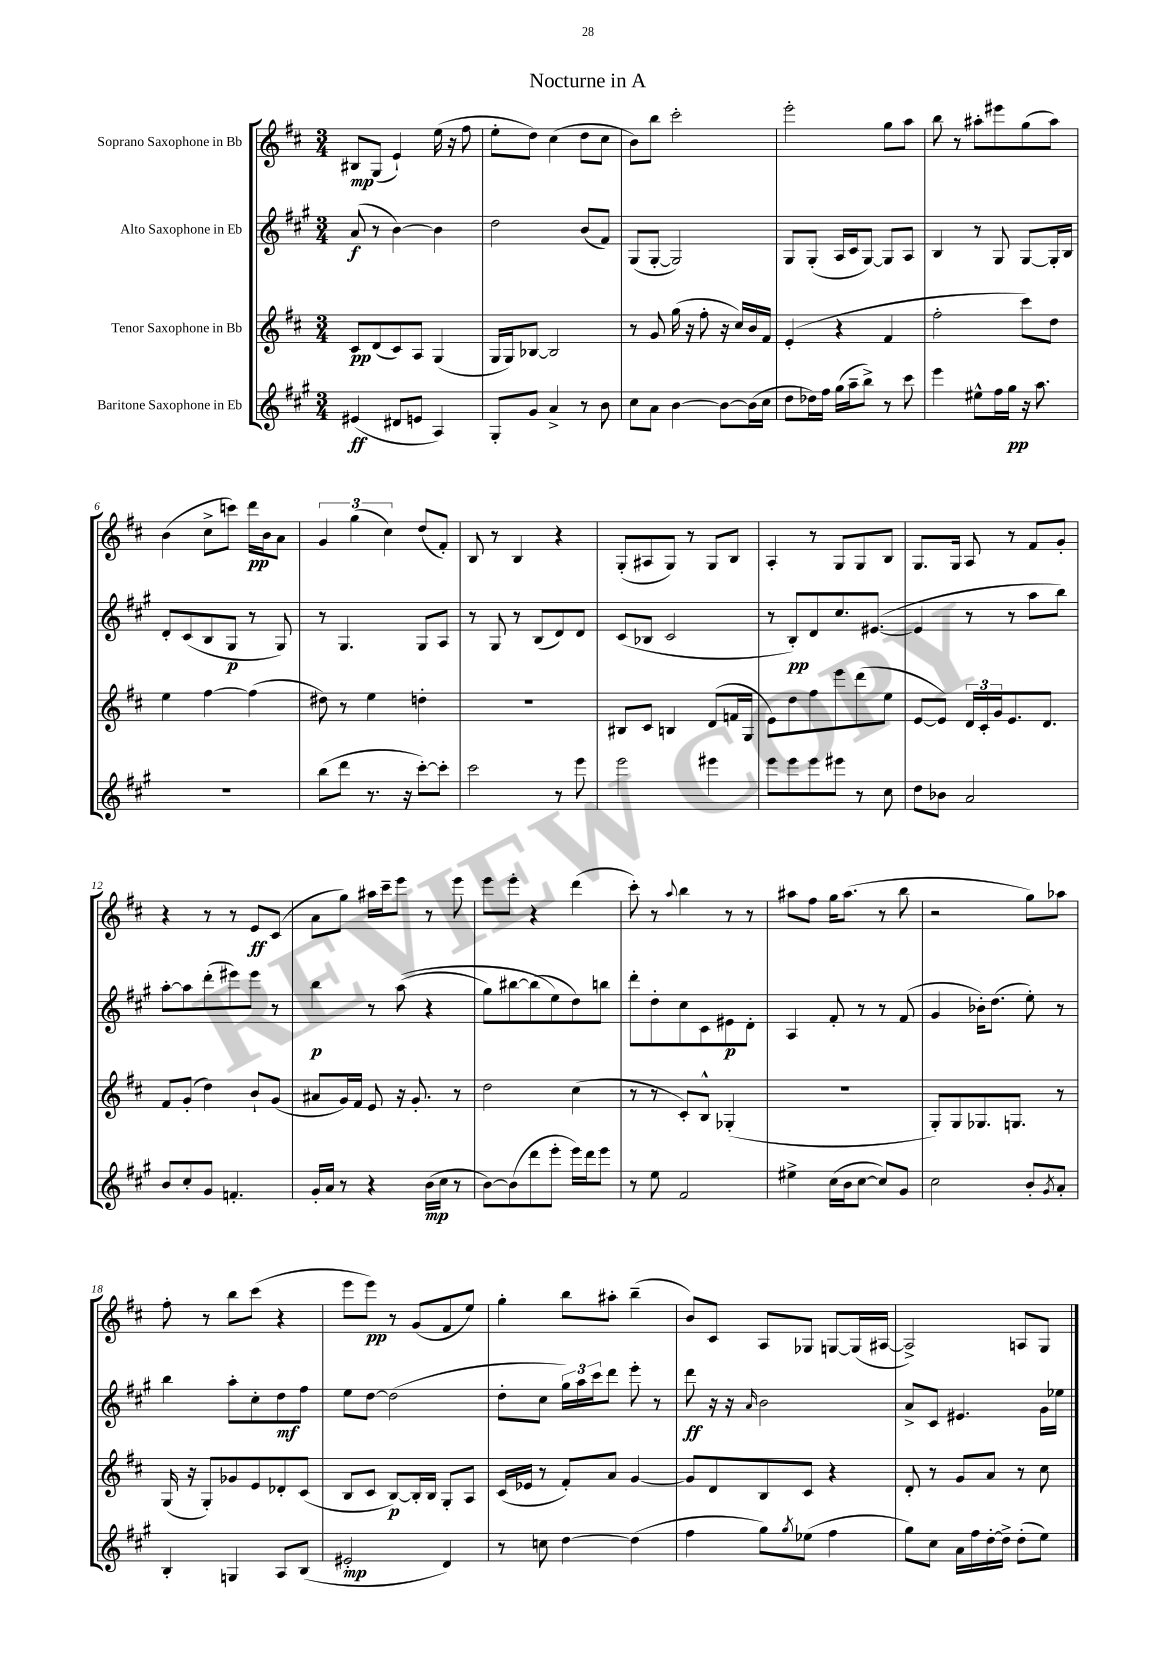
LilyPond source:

\header { title = "Nocturne in A" }
<<
\new StaffGroup <<
\new Staff = "s0" \with { instrumentName = "Soprano Saxophone in Bb" } {
    \clef treble \key d \major \numericTimeSignature \time 3/4
    bis8\mp g8( e'4-!) e''16( r16 fis''8 |
    e''8-. d''8) cis''4( d''8 cis''8 |
    b'8) b''8 cis'''2-. |
    e'''2-. g''8 a''8 |
    b''8 r8 ais''8-. eis'''8 g''8( ais''8) |
    b'4( cis''8-> c'''8) d'''16\pp b'16 a'8 |
    \tuplet 3/2 { g'4 g''4( cis''4) } d''8( fis'8-.) |
    b8 r8 b4 r4 |
    g8-.( ais8 g8) r8 g8 b8 |
    a4-. r8 g8 g8 b8 |
    g8. g16 a8 r8 fis'8 g'8-. |
    r4 r8 r8 e'8\ff cis'8( |
    a'8 g''8) ais''16 cis'''16-- e'''8 r8 e'''8 |
    e'''8 e'''8-. r4 d'''4( |
    cis'''8-.) r8 \appoggiatura { a''8 } b''4 r8 r8 |
    ais''8 fis''8 g''16 ais''8.( r8 b''8 |
    r2 g''8) aes''8 |
    fis''8-. r8 b''8 cis'''8( r4 |
    e'''8 e'''8\pp) r8 g'8( fis'8 e''8) |
    g''4-. b''8 ais''8-. b''4--( |
    b'8) cis'8 a8 ges8 g8~ g16( ais16~ |
    ais2->) a8 g8 \bar "|." |
}
\new Staff = "s1" \with { instrumentName = "Alto Saxophone in Eb" } {
    \clef treble \key a \major \numericTimeSignature \time 3/4
    a'8\f( r8 b'4~) b'4 |
    d''2 b'8( fis'8) |
    gis8( gis8~-. gis2) |
    gis8 gis8-.( a16 cis'16 gis8~) gis8 a8 |
    b4 r8 gis8 gis8~ gis16-. b16 |
    d'8-. cis'8( b8 gis8\p r8 gis8) |
    r8 gis4. gis8 a8 |
    r8 gis8 r8 b8( d'8) d'8 |
    cis'8( bes8 cis'2 |
    r8 b8-.\pp) d'8 cis''8. eis'8.~( |
    eis'4 r8 r8 a''8 b''8) |
    a''8~-. a''8 d'''8-.( eis'''8) eis'''8 r8 |
    b''4\p r8 a''8(\( r4 |
    gis''8) bis''8~ bis''8( e''8\) d''8) b''8 |
    d'''8-. d''8-. cis''8 cis'8 eis'8\p d'8-. |
    a4 fis'8-. r8 r8 fis'8( |
    gis'4 bes'16-.) d''8.( e''8-.) r8 |
    b''4 a''8-. cis''8-. d''8\mf fis''8 |
    e''8 d''8~ d''2( |
    d''8-. cis''8 \tuplet 3/2 { gis''16) a''16 cis'''16 } d'''8 e'''8-. r8 |
    d'''8\ff r16 r16 \grace { a'16 } b'2 |
    a'8-> cis'8 eis'4. gis'16 ees''16 \bar "|." |
}
\new Staff = "s2" \with { instrumentName = "Tenor Saxophone in Bb" } {
    \clef treble \key d \major \numericTimeSignature \time 3/4
    cis'8\pp d'8( cis'8) a8 g4( |
    g16 g16) bes8~ bes2 |
    r8 g'8 g''16( r16 fis''8-. r16 cis''16) b'16 fis'16 |
    e'4-.( r4 fis'4 |
    fis''2-. cis'''8) d''8 |
    e''4 fis''4~ fis''4( |
    dis''8) r8 e''4 d''4-. |
    R2. |
    bis8 cis'8 b4 d'8( f'16 g16 |
    e'8) d''8 fis''8 e'''8 d'''8( e''8 |
    e'8~ e'8) \tuplet 3/2 { d'16 cis'16-. g'16 } e'8. d'8. |
    fis'8 g'8-.( d''4) b'8-! g'8( |
    ais'8 g'16) fis'16 e'8 r16 g'8.-. r8 |
    d''2 cis''4( |
    r8 r8 cis'8-.) b8-^ ges4-.( |
    R2. |
    g8-.) g8 ges8. g8. r8 |
    g16( r16 g8-.) ges'8 e'8 des'8-. cis'8( |
    b8 cis'8 b8~\p) b16-. b16 g8-. a8 |
    cis'16( ees'16 r8 fis'8-.) a'8 g'4~ |
    g'8 d'8 b8 cis'8 r4 |
    d'8-. r8 g'8 a'8 r8 cis''8 \bar "|." |
}
\new Staff = "s3" \with { instrumentName = "Baritone Saxophone in Eb" } {
    \clef treble \key a \major \numericTimeSignature \time 3/4
    eis'4\ff( dis'8 e'8 a4) |
    gis8-. gis'8 a'4-> r8 b'8 |
    cis''8 a'8 b'4~ b'8~ b'16( cis''16 |
    d''8 des''16) fis''16 gis''16( a''16-- b''8->) r8 cis'''8 |
    e'''4 eis''8-^ fis''16 gis''16\pp r16 a''8. |
    R2. |
    b''8( d'''8 r8. r16 cis'''8~-.) cis'''8-. |
    cis'''2 r8 e'''8 |
    e'''2 eis'''4 |
    e'''8 e'''8 e'''8 eis'''8 r8 cis''8 |
    d''8 bes'8 a'2 |
    b'8 cis''8-. gis'8 f'4.-. |
    gis'16-. a'16 r8 r4 b'16\mp( cis''16 r8 |
    b'8~) b'8( d'''8 e'''8-. e'''16) d'''16 e'''8 |
    r8 e''8 fis'2 |
    eis''4-> cis''16( b'16 cis''8~ cis''8) gis'8 |
    cis''2 b'8-. \acciaccatura { gis'8 } a'8-. |
    b4-. g4 a8 b8( |
    eis'2-.\mp d'4) |
    r8 c''8 d''4~ d''4( |
    fis''4 gis''8) \acciaccatura { gis''8 } ees''8( fis''4 |
    gis''8) cis''8 a'16 fis''16 d''16~-. d''16-> d''8-.( e''8) \bar "|." |
}
>>
>>
